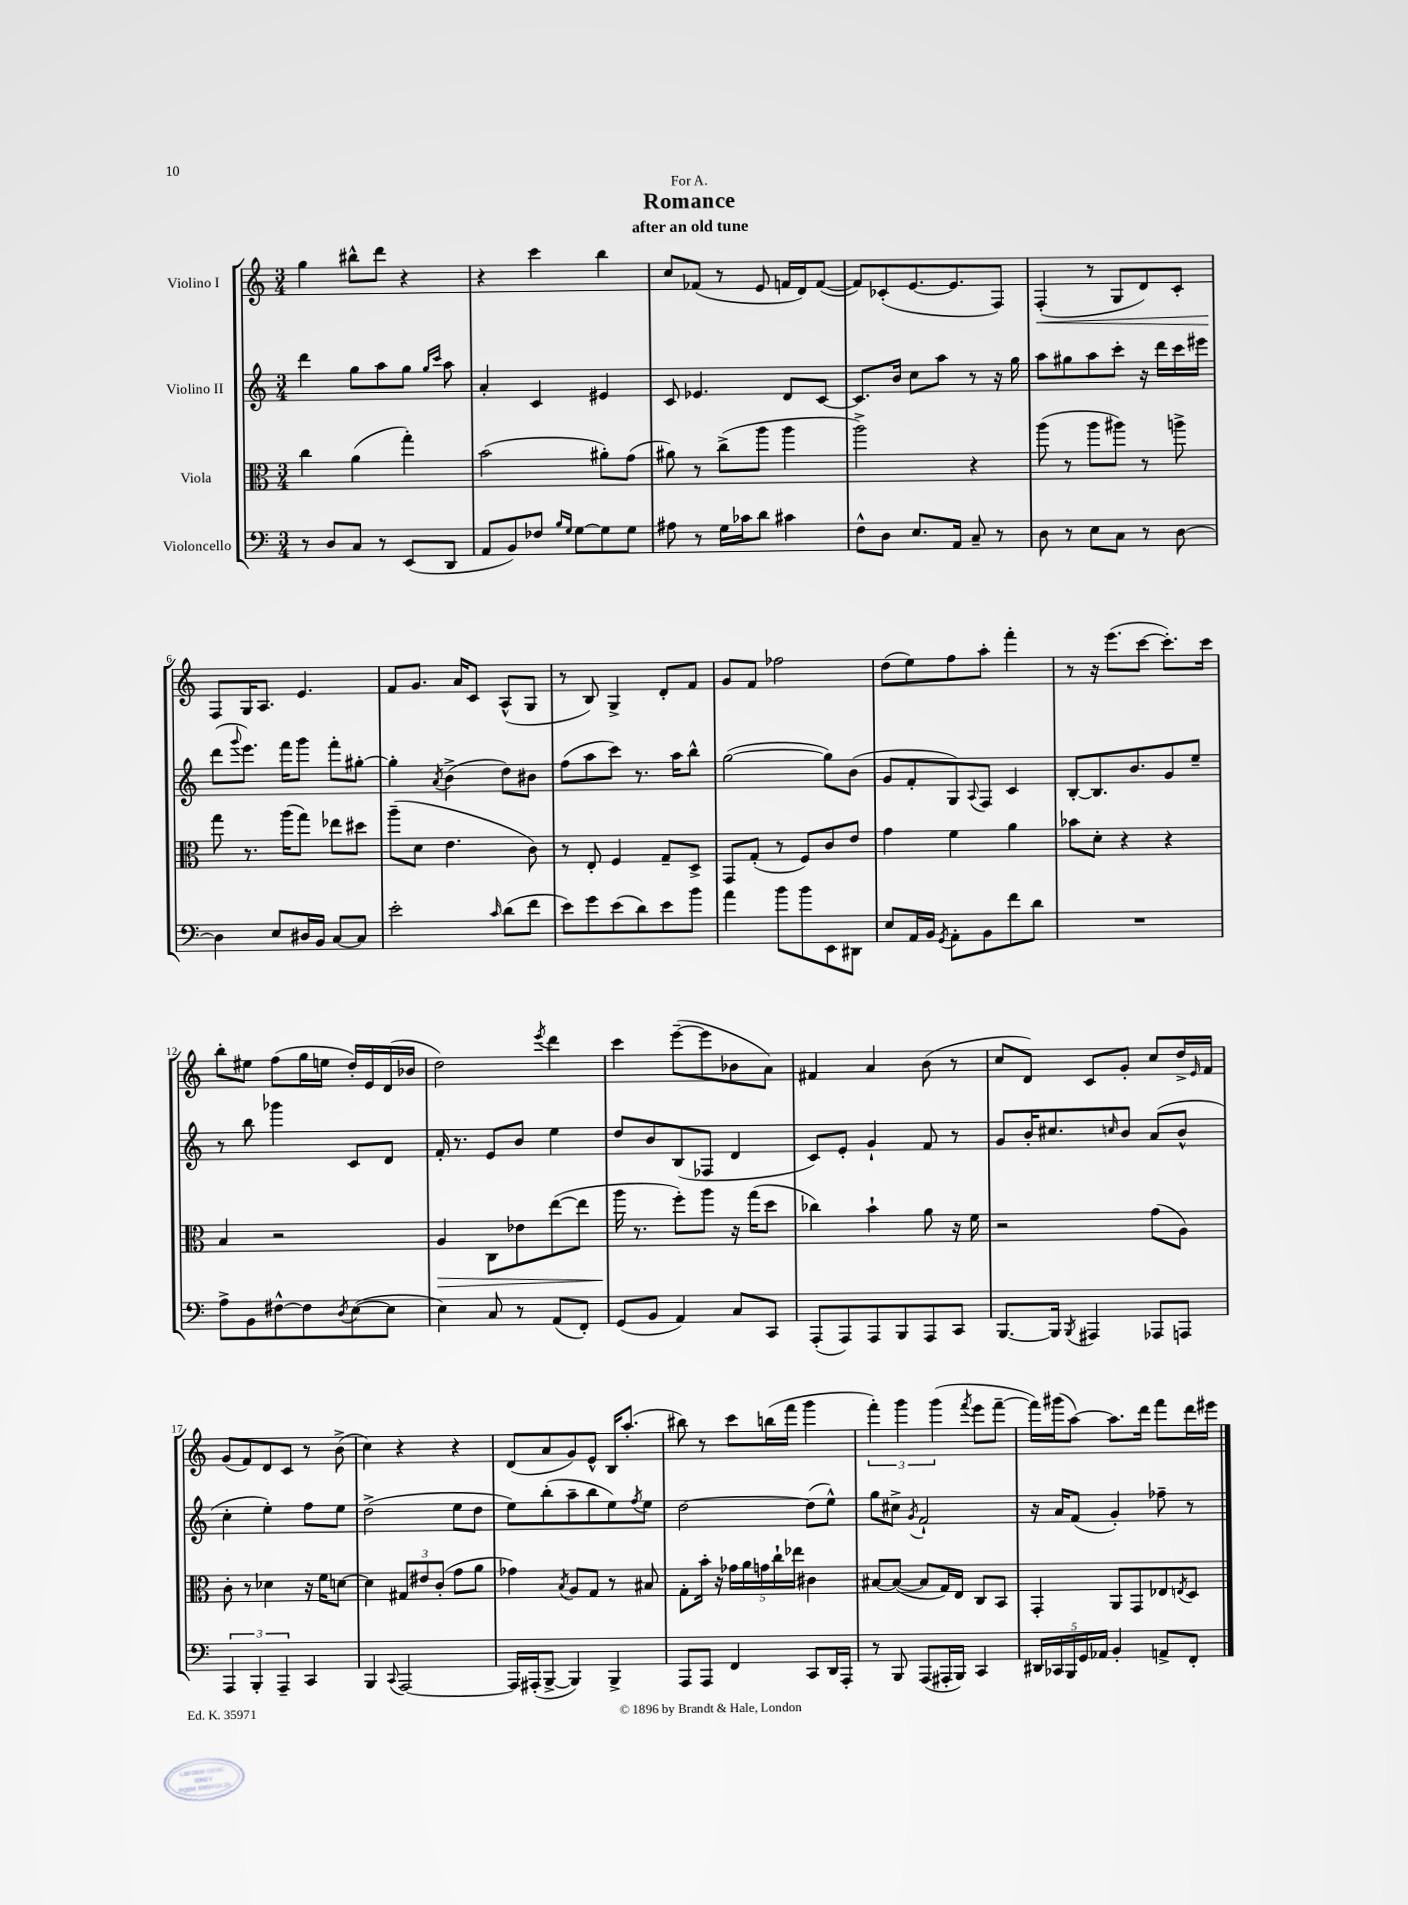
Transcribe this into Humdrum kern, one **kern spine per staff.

**kern	**kern	**dynam	**kern	**kern	**dynam
*part4	*part3	*part3	*part2	*part1	*part1
*staff4	*staff3	*staff3	*staff2	*staff1	*staff1
*I"Violoncello	*I"Viola	*	*I"Violino II	*I"Violino I	*
*clefF4	*clefC3	*	*clefG2	*clefG2	*
*k[]	*k[]	*	*k[]	*k[]	*
*M3/4	*M3/4	*	*M3/4	*M3/4	*
=1	=1	=1	=1	=1	=1
8r	4cc\	.	4ddd\	4gg\	.
8D/L	.	.	.	.	.
8C/J	(4a\	.	8gg\L	8bb#X^^\L	.
8r	.	.	8aa\	8ddd\J	.
(8EE/L	4gg'\)	.	8gg\J	4r	.
.	.	.	16qqgg/LL	.	.
.	.	.	16qqccc/JJ	.	.
8DD/J	.	.	8aa\	.	.
=2	=2	=2	=2	=2	=2
8AA/L	(2b\	.	4a'/	4r	.
8BB/)	.	.	.	.	.
8F-X/J	.	.	4c/	4ccc\	.
16qqB/LL	.	.	.	.	.
16qqG/JJ	.	.	.	.	.
[8G\L	.	.	.	.	.
8G\]	8a#X'\L)	.	4e#X/	4bb\	.
8G\J	(8g\J	.	.	.	.
=3	=3	=3	=3	=3	=3
8A#X\	8a#X\)	.	8c/	8cc/L	.
8r	8r	.	4.e-X/	(8f-X/J	.
16G\LL	(8cc^\L	.	.	8r	.
16c-X\J	.	.	.	.	.
8d\J	8aa\J	.	.	8e/	.
4c#X\	4aa\	.	8d/L	16fn/LL	.
.	.	.	.	16d/J)	.
.	.	.	[8c/J	([8f/J	.
=4	=4	=4	=4	=4	=4
8F^^\L	2aa^\)	.	8.c/L]	8f/L])	.
8D\J	.	.	.	(8c-X'/	.
.	.	.	16b/Jk	.	.
8.E/L	.	.	8cc\L	[8.e/	.
.	.	.	8aa\J	.	.
16AA/Jk	.	.	.	8.e/]	.
8C~/	4r	.	8r	.	.
8r	.	.	16r	8F/J)	.
.	.	.	16gg\	.	.
=5	=5	=5	=5	=5	=5
!	!	!	!	!	!LO:HP:b
8D\	(8aa\	.	8aa\L	(4F'/	<
8r	8r	.	8gg#X\	.	.
8E\L	8aa\L	.	8aa\	8r	.
8C\J	8aa#X\J)	.	8ccc'\J	8G/L	.
8r	8r	.	16r	8d/)	.
.	.	.	16ddd\LL	.	.
[8D\	8aan^\	.	16ccc\	8c'/J	.
.	.	.	16eee#X\JJ	.	.
!!LO:LB:g=z
=6	=6	=6	=6	=6	=6
4D\]	8gg\	.	(8ddd\L	8F/L	.
.	.	.	8qqggg/	.	.
.	8.r	.	8.eee\J)	16G/K	[
.	.	.	.	8.A/J	.
8E/L	.	.	.	.	.
.	(16aa\KL	.	16fff\KL	.	.
16D#X/L	8gg\J)	.	8ggg\J	4.e/	.
16BB/JJ	.	.	.	.	.
[8C/L	8ee-X\L	.	8fff'\L	.	.
8C/J]	8dd#X\J	.	[8gg#X'\J	.	.
=7	=7	=7	=7	=7	=7
2e'\	(8aa~\L	.	4gg#'\]	8f/L	.
.	8d\J	.	.	8.g/J	.
.	.	.	8qa/	.	.
.	4.e\	.	(4b^\	.	.
.	.	.	.	16a/KL	.
.	.	.	.	8c/J	.
16qqc/	.	.	.	.	.
(8d\L	.	.	8dd\L)	(8A^^/L	.
8f\J	8c\)	.	8b#X\J	8G/J	.
=8	=8	=8	=8	=8	=8
8e\L)	8r	.	(8ff\L	8r	.
8g\	8E'/	.	8aa\	8B/)	.
(8e\	4F/	.	8ccc\J)	4G^/	.
8d\)	.	.	8.r	.	.
8e\	8G~/L	.	.	8d'/L	.
.	.	.	16aa\KL	.	.
8b\J	8D^/J	.	8bb^^\J	8f/J	.
=9	=9	=9	=9	=9	=9
4a\	8GG/L	.	([2gg\	8g/L	.
.	(8G'/J	.	.	8f/J	.
8b\L	8r	.	.	2ff-X\	.
8b\	8F/L)	.	.	.	.
8EE\	8c/	.	8gg\L])	.	.
8DD#X\J	8e/J	.	(8b\J	.	.
=10	=10	=10	=10	=10	=10
8E/L	4g\	.	8g/L	(8dd\L	.
16AA/L	.	.	8f'/	8ee\)	.
16BB/JJ	.	.	.	.	.
8qGG/	.	.	.	.	.
8AA'\L	4f\	.	8G/)	8ff\	.
.	.	.	8qqA/	.	.
8BB\	.	.	8F/J	8aa'\J	.
8f\	4a\	.	4c/	4fff'\	.
8d\J	.	.	.	.	.
=11	=11	=11	=11	=11	=11
2.r	8b-X\L	.	[8B'/L	8r	.
.	8d'\J	.	8.B/]	16r	.
.	.	.	.	(8.eee\L	.
.	4r	.	.	.	.
.	.	.	8.b/	.	.
.	.	.	.	[8ccc\J	.
.	4r	.	8g/	8.ccc'\L])	.
.	.	.	8ee~/J	.	.
.	.	.	.	16ccc\Jk	.
!!LO:LB:g=z
=12	=12	=12	=12	=12	=12
8A^\L	4B/	.	8r	8bb'\L	.
8BB\	.	.	8bb\	8ee#X\J	.
[8F#X^^\	2r	.	4ggg-X\	(8ff\L	.
8F#\]	.	.	.	16gg\L	.
.	.	.	.	16een\JJ	.
8qD/	.	.	.	.	.
([8E\	.	.	8c/L	16dd'/LL)	.
.	.	.	.	16e/	.
8E\J]	.	.	8d/J	(16d/	.
.	.	.	.	16b-X/JJ	.
=13	=13	=13	=13	=13	=13
!	!	!LO:HP:b	!	!	!
4E\)	4A/	>	16f'/	2dd\)	.
.	.	.	8.r	.	.
8C/	8C\L	.	8e/L	.	.
8r	8e-X\	.	8b/J	.	.
.	.	.	.	8qeee/	.
(8AA/L	([8ee\	.	4ee\	4ddd\	.
8FF'/J)	8ee\J]	.	.	.	.
=14	=14	=14	=14	=14	=14
(8GG/L	16aa\	.	8dd/L	4ccc\	.
.	8.r	]	.	.	.
8BB/J	.	.	8b/	.	.
4AA/)	8ff'\L)	.	(8B/	([8eee~\L	.
.	8aa\J	.	8F-X/J	8eee\]	.
8C/L	16r	.	4d/	8b-X\	.
.	(16gg\KL	.	.	.	.
8CC/J	8dd\J	.	.	8a\J)	.
=15	=15	=15	=15	=15	=15
(8AAA'/L	4cc-X\)	.	8c/L)	4f#X/	.
8AAA/)	.	.	8e'/J	.	.
8AAA/	4b`\	.	4g`/	4a/	.
8BBB/	.	.	.	.	.
8AAA/	8a\	.	8f/	(8b\	.
8CC/J	16r	.	8r	8r	.
.	16f\	.	.	.	.
=16	=16	=16	=16	=16	=16
[8.BBB/L	2r	.	8g/L	8cc/L	.
.	.	.	16b'/K	8d/J)	.
16BBB/Jk]	.	.	8.cc#X/	.	.
8qBBB/	.	.	.	.	.
4AAA#X/	.	.	.	8c/L	.
.	.	.	16qqccn/	.	.
.	.	.	8b/J	8g'/J	.
8AAA-X/L	(8g\L	.	(8a/L	8cc/L	.
8AAAn/J	8A\J)	.	8b^^/J	16dd^/L	.
.	.	.	.	16qqe/	.
.	.	.	.	16f/JJ	.
!!LO:LB:g=z
=17	=17	=17	=17	=17	=17
6AAA/	8c'\	.	4cc'\	(8g/L	.
.	8r	.	.	8f/)	.
6BBB'/	.	.	.	.	.
.	4d-X\	.	4ee'\)	8d/	.
6AAA~/	.	.	.	.	.
.	.	.	.	8c/J	.
4CC/	16r	.	8ff\L	8r	.
.	16f\KL	.	.	.	.
.	[8dn\J	.	8ee\J	(8b^\	.
=18	=18	=18	=18	=18	=18
4BBB/	4d\]	.	(2dd^\	4cc\)	.
8qqCC/	.	.	.	.	.
[2AAA/	12G#X/L	.	.	4r	.
.	12e#X/	.	.	.	.
.	(12c'/J	.	.	.	.
.	8g\L	.	8ee\L	4r	.
.	8a\J	.	8dd\J	.	.
=19	=19	=19	=19	=19	=19
16AAA/LL]	4g-X\)	.	8ee\L)	(8d/L	.
(16AAA#X'/J	.	.	.	.	.
[8BBB^/J	.	.	(8bb'\	8a/	.
.	8qB/	.	.	.	.
4BBB/])	8A/L	.	8aa~\	8g/)	.
.	8G/J	.	8bb\	8e^^/J	.
4BBB^/	8r	.	8ee\)	16B/KL	.
.	.	.	.	(8.aa'/J	.
.	.	.	8qff/	.	.
.	8B#X/	.	8ee\J	.	.
=20	=20	=20	=20	=20	=20
8AAA/L	8G'\L	.	[2dd\	8bb#X\)	.
8AAA/J	16b'\Jk	.	.	8r	.
.	16r	.	.	.	.
4FF/	20g-X\LL	.	.	8ccc\L	.
.	20a\	.	.	.	.
.	20gn\	.	.	.	.
.	.	.	.	(16bbn\L	.
.	20cc`\	.	.	.	.
.	.	.	.	16fff\JJ	.
.	20ee-X\JJ	.	.	.	.
8CC/L	4c#X\	.	(8dd\L]	4ggg\	.
16DD/L	.	.	8ee^^\J)	.	.
16AAA'/JJ	.	.	.	.	.
=21	=21	=21	=21	=21	=21
8r	[8B#X/L	.	8gg\L	6fff'\)	.
8BBB/	(8B#/J_	.	8cc#X^\J	.	.
.	.	.	.	6ggg\	.
.	.	.	8qg/	.	.
(8AAA/L	8B#/L]	.	2f`/	.	.
.	.	.	.	(6ggg\	.
16AAA#X'/L	16G/L)	.	.	.	.
16BBB/JJ)	16E/JJ	.	.	.	.
.	.	.	.	8qfff/	.
4CC/	8C/L	.	.	8eee\L	.
.	8BB/J	.	.	[8fff~\J	.
=22	=22	=22	=22	=22	=22
20DD#X/LL	4GG'/	.	16r	16fff\LL])	.
20CC-X/	.	.	.	.	.
.	.	.	16a/KL	(16ggg#X\J	.
20BBB/	.	.	.	.	.
.	.	.	(8f/J	[8aa\J)	.
20GG/	.	.	.	.	.
20AA-X/JJ	.	.	.	.	.
4BB'/	8AA/L	.	4g'/)	8.aa\L]	.
.	8GG/	.	.	.	.
.	.	.	.	16ddd\Jk	.
8AAn^/L	8E-X/	.	8ff-X~\	8fff\L	.
.	8qEn/	.	.	.	.
8FF'/J	8D/J	.	8r	16ddd\L	.
.	.	.	.	16eee#X\JJ	.
==	==	==	==	==	==
*-	*-	*-	*-	*-	*-
